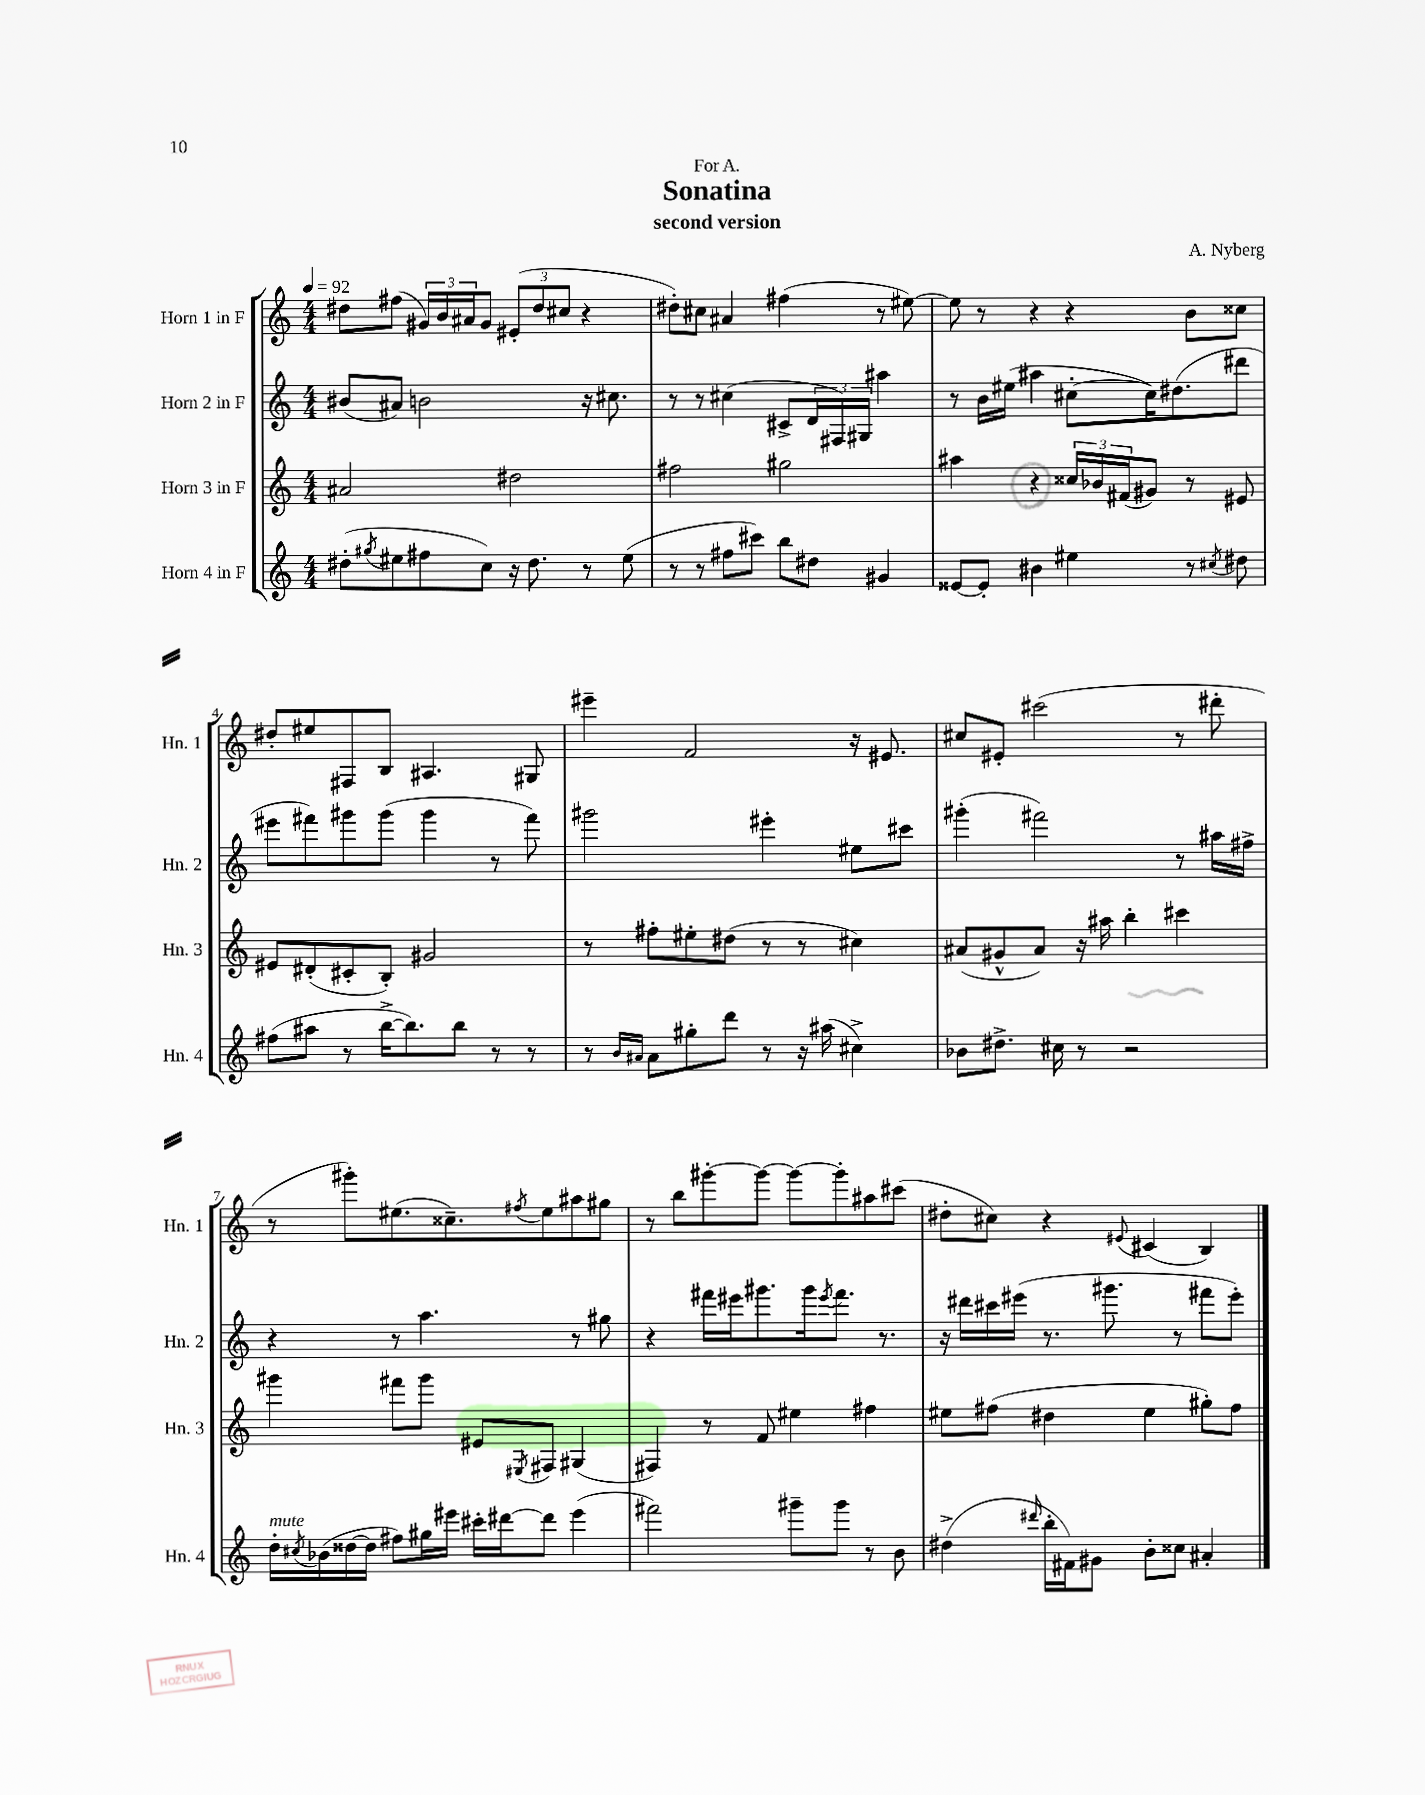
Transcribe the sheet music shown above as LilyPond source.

\header { title = "Sonatina" composer = "A. Nyberg" subtitle = "second version" dedication = "For A." }
<<
\new StaffGroup <<
\new Staff = "s0" \with { instrumentName = "Horn 1 in F" shortInstrumentName = "Hn. 1" } {
    \clef treble \key c \major \numericTimeSignature \time 4/4 \tempo 4 = 92
    dis''8 fis''8( \tuplet 3/2 { gis'16) b'16 ais'16 } gis'8 \tuplet 3/2 { eis'8-.( dis''8 cis''8 } r4 |
    dis''8-.) cis''8 ais'4 fis''4( r8 eis''8~) |
    eis''8 r8 r4 r4 b'8 cisis''8 |
    dis''8-. eis''8 fis8 b8 ais4. gis8 |
    eis'''4-- f'2 r16 eis'8. |
    cis''8 eis'8-. cis'''2( r8 dis'''8-. |
    r8 gis'''8-.) eis''8.( cisis''8.--) \acciaccatura { fis''8 } eis''8 ais''8 gis''8 |
    r8 b''8 gis'''8~-. gis'''8~ gis'''8~ gis'''8-. ais''8 cis'''8( |
    dis''8-. cis''8) r4 \appoggiatura { eis'8 } cis'4( b4) \bar "|." |
}
\new Staff = "s1" \with { instrumentName = "Horn 2 in F" shortInstrumentName = "Hn. 2" } {
    \clef treble \key c \major \numericTimeSignature \time 4/4
    bis'8( ais'8) b'2 r16 cis''8. |
    r8 r8 cis''4( cis'8-> \tuplet 3/2 { d'16 fis16) gis16 } ais''4 |
    r8 b'16 eis''16( ais''4 cis''8~-. cis''16) dis''8.( dis'''8 |
    eis'''8 fis'''8) gis'''8 gis'''8( gis'''4 r8 fis'''8) |
    gis'''2 eis'''4-. eis''8 cis'''8 |
    gis'''4-.( fis'''2) r8 ais''16 fis''16-> |
    r4 r8 a''4. r8 gis''8 |
    r4 fis'''16 eis'''16 gis'''8. gis'''16 \acciaccatura { eis'''8 } fis'''8. r8. |
    r16 dis'''16 cis'''16 eis'''16( r8. gis'''8. r8 fis'''8 eis'''8-.) \bar "|." |
}
\new Staff = "s2" \with { instrumentName = "Horn 3 in F" shortInstrumentName = "Hn. 3" } {
    \clef treble \key c \major \numericTimeSignature \time 4/4
    ais'2 dis''2 |
    fis''2 gis''2 |
    ais''4 r4 \tuplet 3/2 { cisis''16 bes'16 fis'16( } gis'8) r8 eis'8 |
    eis'8 dis'8-.( cis'8-. b8-.) gis'2 |
    r8 fis''8-. eis''8-. dis''8( r8 r8 cis''4) |
    ais'8( gis'8-^ ais'8) r16 ais''16 b''4-. cis'''4 |
    gis'''4 fis'''8 gis'''8 eis'8 \acciaccatura { eis8 } fis8 gis4( |
    fis4) r8 f'8 eis''4 fis''4 |
    eis''8 fis''8( dis''4 eis''4 gis''8-.) fis''8 \bar "|." |
}
\new Staff = "s3" \with { instrumentName = "Horn 4 in F" shortInstrumentName = "Hn. 4" } {
    \clef treble \key c \major \numericTimeSignature \time 4/4
    dis''8-.( \acciaccatura { gis''8 } eis''8 fis''8 c''8) r16 dis''8. r8 eis''8( |
    r8 r8 fis''8 cis'''8) b''8 dis''8 gis'4 |
    eisis'8~ eisis'8-. bis'4 eis''4 r8 \acciaccatura { cis''8 } dis''8 |
    fis''8( ais''8 r8 b''16~-> b''8.) b''8 r8 r8 |
    r8 \grace { b'16 ais'16 } ais'8 gis''8-. d'''8 r8 r16 ais''16( cis''4->) |
    bes'8 dis''8.-> cis''16 r8 r2 |
    d''16-.^\markup { \italic "mute" } \acciaccatura { cis''8 } bes'16( disis''16~ disis''16 fis''8) gis''16 eis'''16 cis'''16-. dis'''16~ dis'''8 eis'''4( |
    fis'''2) gis'''8-- gis'''8 r8 b'8 |
    dis''4->( \grace { dis'''16 } b''16-. fis'16) gis'8 b'8-. cisis''8 ais'4-. \bar "|." |
}
>>
>>
